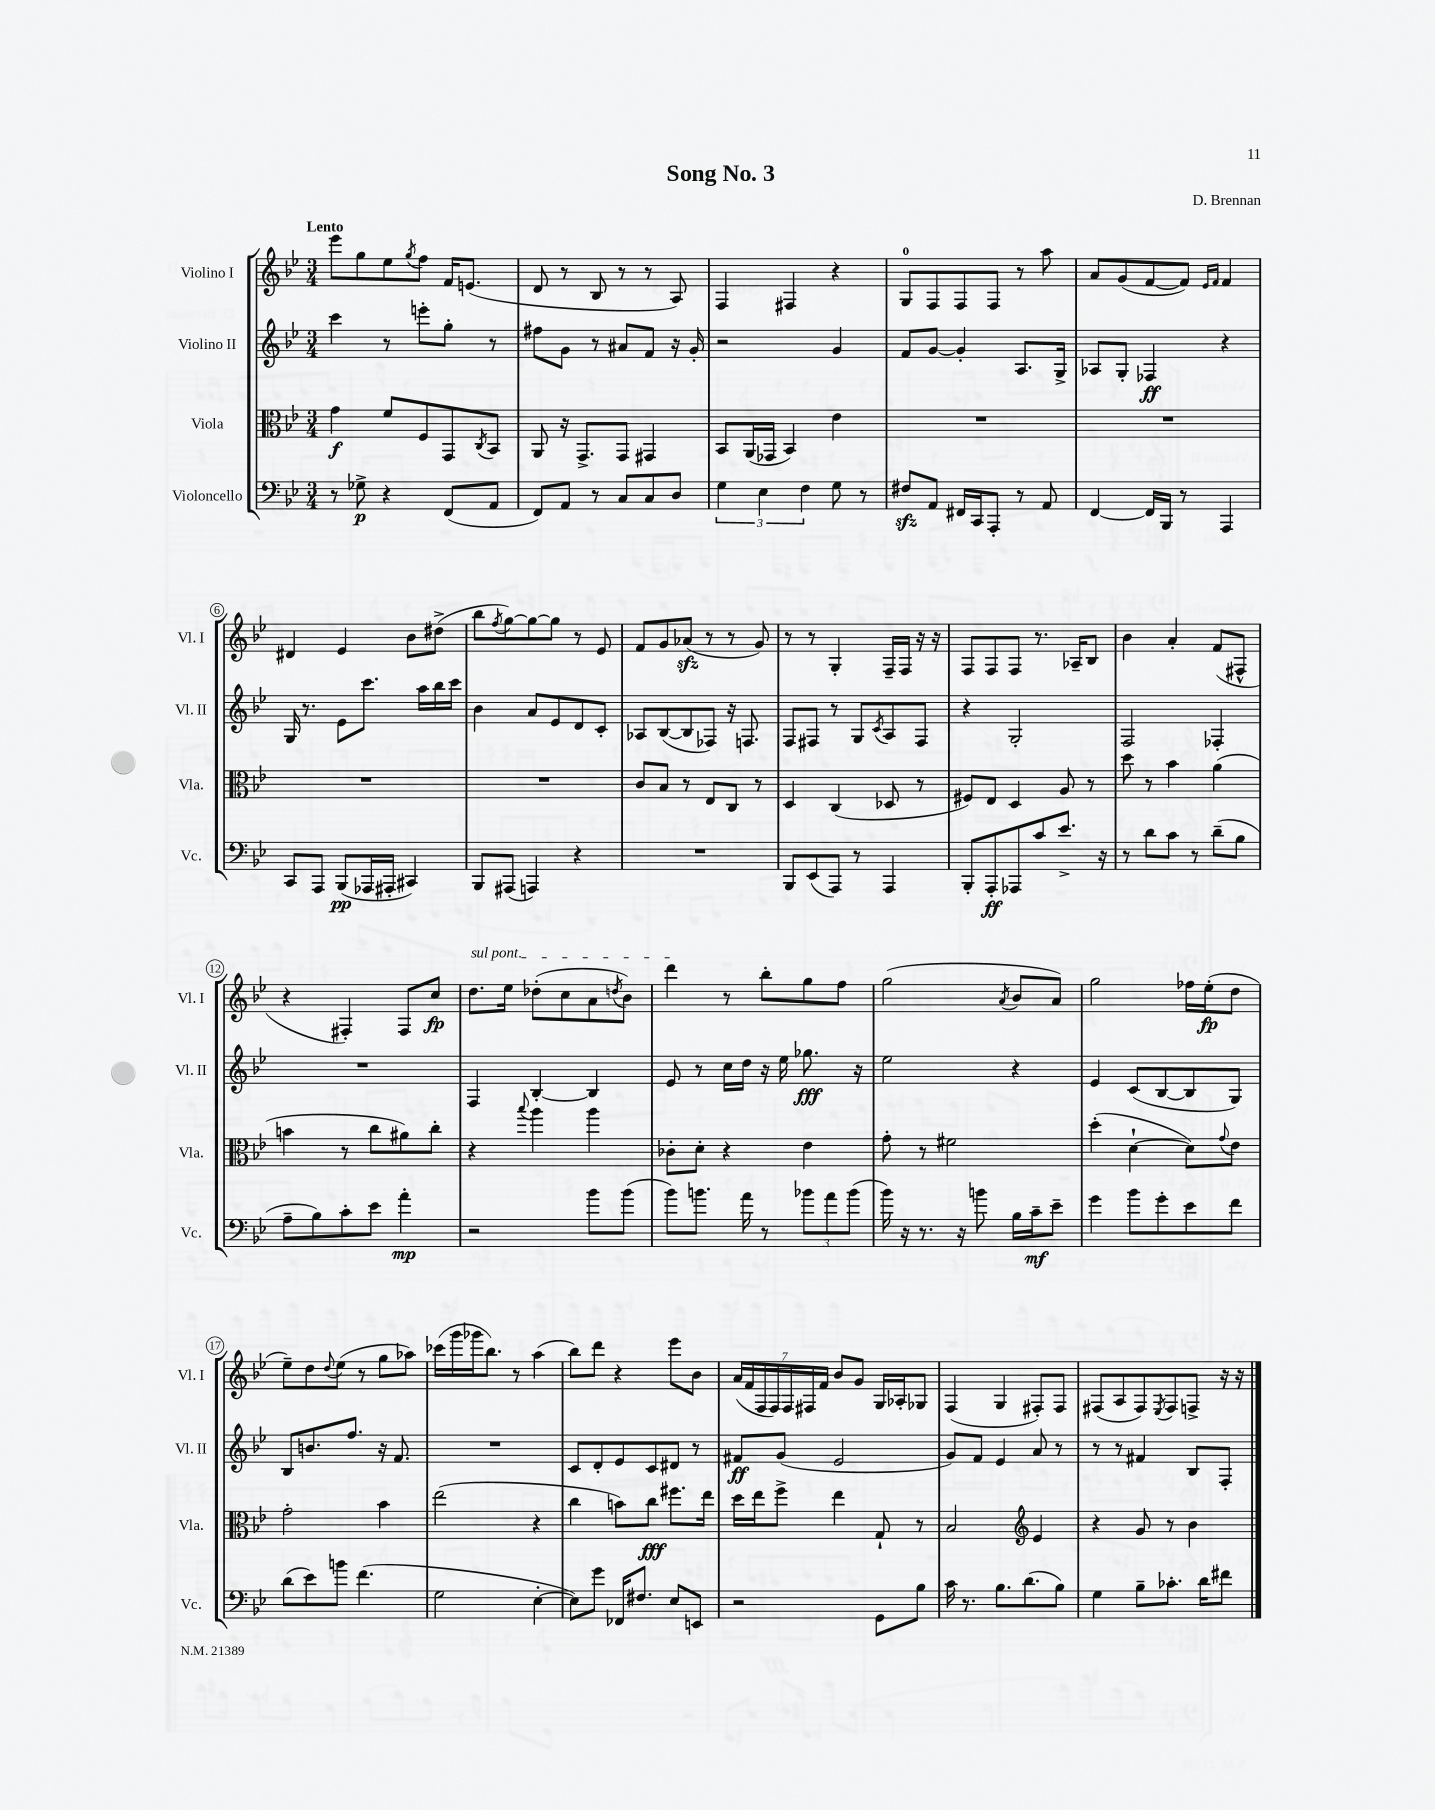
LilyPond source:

\header { title = "Song No. 3" composer = "D. Brennan" }
<<
\new StaffGroup <<
\new Staff = "s0" \with { instrumentName = "Violino I" shortInstrumentName = "Vl. I" } {
    \clef treble \key bes \major \numericTimeSignature \time 3/4 \tempo "Lento"
    ees'''8 g''8 ees''8 \acciaccatura { g''8 } f''8 f'16 e'8.( |
    d'8 r8 bes8 r8 r8 a8) |
    f4 fis4 r4 |
    g8-0 f8 f8 f8 r8 a''8 |
    a'8 g'8( f'8~ f'8) \grace { ees'16 f'16 } f'4 |
    dis'4 ees'4 bes'8 dis''8->( |
    bes''8 \acciaccatura { f''8 } g''8~) g''8~ g''8 r8 ees'8 |
    f'8 g'8 aes'8\sfz( r8 r8 g'8) |
    r8 r8 g4-. f16-- f16 r16 r16 |
    f8 f8 f8 r8. aes16-- bes8 |
    bes'4 a'4-. f'8( fis8-^ |
    r4 fis4-.) fis8 c''8\fp |
    \once \override TextSpanner.bound-details.left.text = \markup { \italic "sul pont." } d''8.\startTextSpan ees''16 des''8-.( c''8 a'8 \acciaccatura { d''8 } bes'8) |
    d'''4\stopTextSpan r8 bes''8-. g''8 f''8 |
    g''2( \acciaccatura { a'8 } bes'8 a'8) |
    g''2 fes''16 ees''16-.\fp( d''8 |
    ees''8--) d''8 \appoggiatura { d''8 } ees''8( r8 g''8 aes''8) |
    ces'''16( g'''16 ges'''16 bes''8.) r8 a''4( |
    bes''8) d'''8 r4 ees'''8 bes'8 |
    \tuplet 7/4 { a'16( f'16 f16 f16) f16 fis16 f'16 } bes'8 g'8 g16 aes16-. ges8 |
    f4( g4 fis8-.) fis8 |
    fis8( a8 fis8) \acciaccatura { ees8 } fis8 f8-> r16 r16 \bar "|." |
}
\new Staff = "s1" \with { instrumentName = "Violino II" shortInstrumentName = "Vl. II" } {
    \clef treble \key bes \major \numericTimeSignature \time 3/4
    c'''4 r8 e'''8-. g''8-. r8 |
    fis''8 g'8 r8 ais'8 f'8 r16 g'16-. |
    r2 g'4 |
    f'8 g'8~ g'4-. a8. g16-> |
    aes8 g8-. fes4\ff r4 |
    g16 r8. ees'8 c'''8. a''16 bes''16 c'''16 |
    bes'4 a'8 ees'8 d'8 c'8-. |
    aes8 bes8~( bes8 fes8) r16 f8. |
    f8 fis8 r8 g8 \acciaccatura { c'8 } a8 fis8 |
    r4 g2-. |
    f2 fes4-. |
    R2. |
    f4 bes4~-. bes4 |
    ees'8 r8 c''16 d''16 r16 ees''16 ges''8.\fff r16 |
    ees''2 r4 |
    ees'4 c'8( bes8~ bes8 g8) |
    bes8 b'8. f''8. r16 f'8. |
    R2. |
    c'8 d'8-. ees'8 c'8 dis'8 r8 |
    fis'8\ff g'8( ees'2 |
    g'8) f'8 ees'4 a'8 r8 |
    r8 r8 fis'4 bes8 f8-. \bar "|." |
}
\new Staff = "s2" \with { instrumentName = "Viola" shortInstrumentName = "Vla." } {
    \clef alto \key bes \major \numericTimeSignature \time 3/4
    g'4\f f'8 f8 g,8 \acciaccatura { c8 } bes,8 |
    a,8 r16 g,8.-> g,8 gis,4 |
    bes,8 a,16( ges,16 bes,4) ees'4 |
    R2. |
    R2. |
    R2. |
    R2. |
    c'8 bes8 r8 ees8 c8 r8 |
    d4 c4( des8 r8 |
    fis8) ees8 d4 a8 r8 |
    d''8 r8 bes'4 a'4( |
    b'4 r8 c''8 ais'8) c''8-. |
    r4 \appoggiatura { bes''8 } a''4 a''4 |
    ces'8-. d'8-. r4 ees'4 |
    g'8-. r8 fis'2 |
    d''4-.( d'4~-! d'8) \appoggiatura { g'8 } ees'8 |
    g'2-. bes'4 |
    ees''2( r4 |
    c''4 b'8) c''8\fff fis''8. ees''16 |
    d''16 ees''16 f''8-> ees''4 g8-! r8 |
    bes2 \clef treble ees'4 |
    r4 g'8 r8 bes'4 \bar "|." |
}
\new Staff = "s3" \with { instrumentName = "Violoncello" shortInstrumentName = "Vc." } {
    \clef bass \key bes \major \numericTimeSignature \time 3/4
    r8 ges8->\p r4 f,8( a,8 |
    f,8) a,8 r8 c8 c8 d8 |
    \tuplet 3/2 { g4 ees4 f4 } g8 r8 |
    fis8\sfz a,8 fis,16 c,16 a,,8-. r8 a,8 |
    f,4~ f,16 bes,,16 r8 a,,4 |
    c,8 a,,8 bes,,8\pp( aes,,16 ais,,16-. cis,4) |
    bes,,8 ais,,8( a,,4) r4 |
    R2. |
    bes,,8 ees,8( a,,8) r8 a,,4 |
    bes,,8-. a,,8-.\ff aes,,8 c'8 ees'8.-> r16 |
    r8 d'8 c'8 r8 d'8--( bes8 |
    a8-- bes8) c'8-. ees'8 a'4-.\mp |
    r2 bes'8 bes'8( |
    bes'8) b'8. a'16 r8 \tuplet 3/2 { bes'8 a'8 bes'8( } |
    bes'16) r16 r8. r16 b'8 bes16 c'16--\mf ees'8-- |
    g'4 bes'8 g'8-. ees'8 f'8 |
    d'8( ees'8) b'8 f'4.( |
    g2 ees4~-. |
    ees8) g'8 fes,16 fis8. ees8 e,8 |
    r2 g,8 bes8 |
    c'16 r8. bes8. d'8.( bes8) |
    g4 bes8-- ces'8.-. d'16 fis'8 \bar "|." |
}
>>
>>
\layout { \context { \Score \override BarNumber.stencil = #(make-stencil-circler 0.1 0.3 ly:text-interface::print) } }
